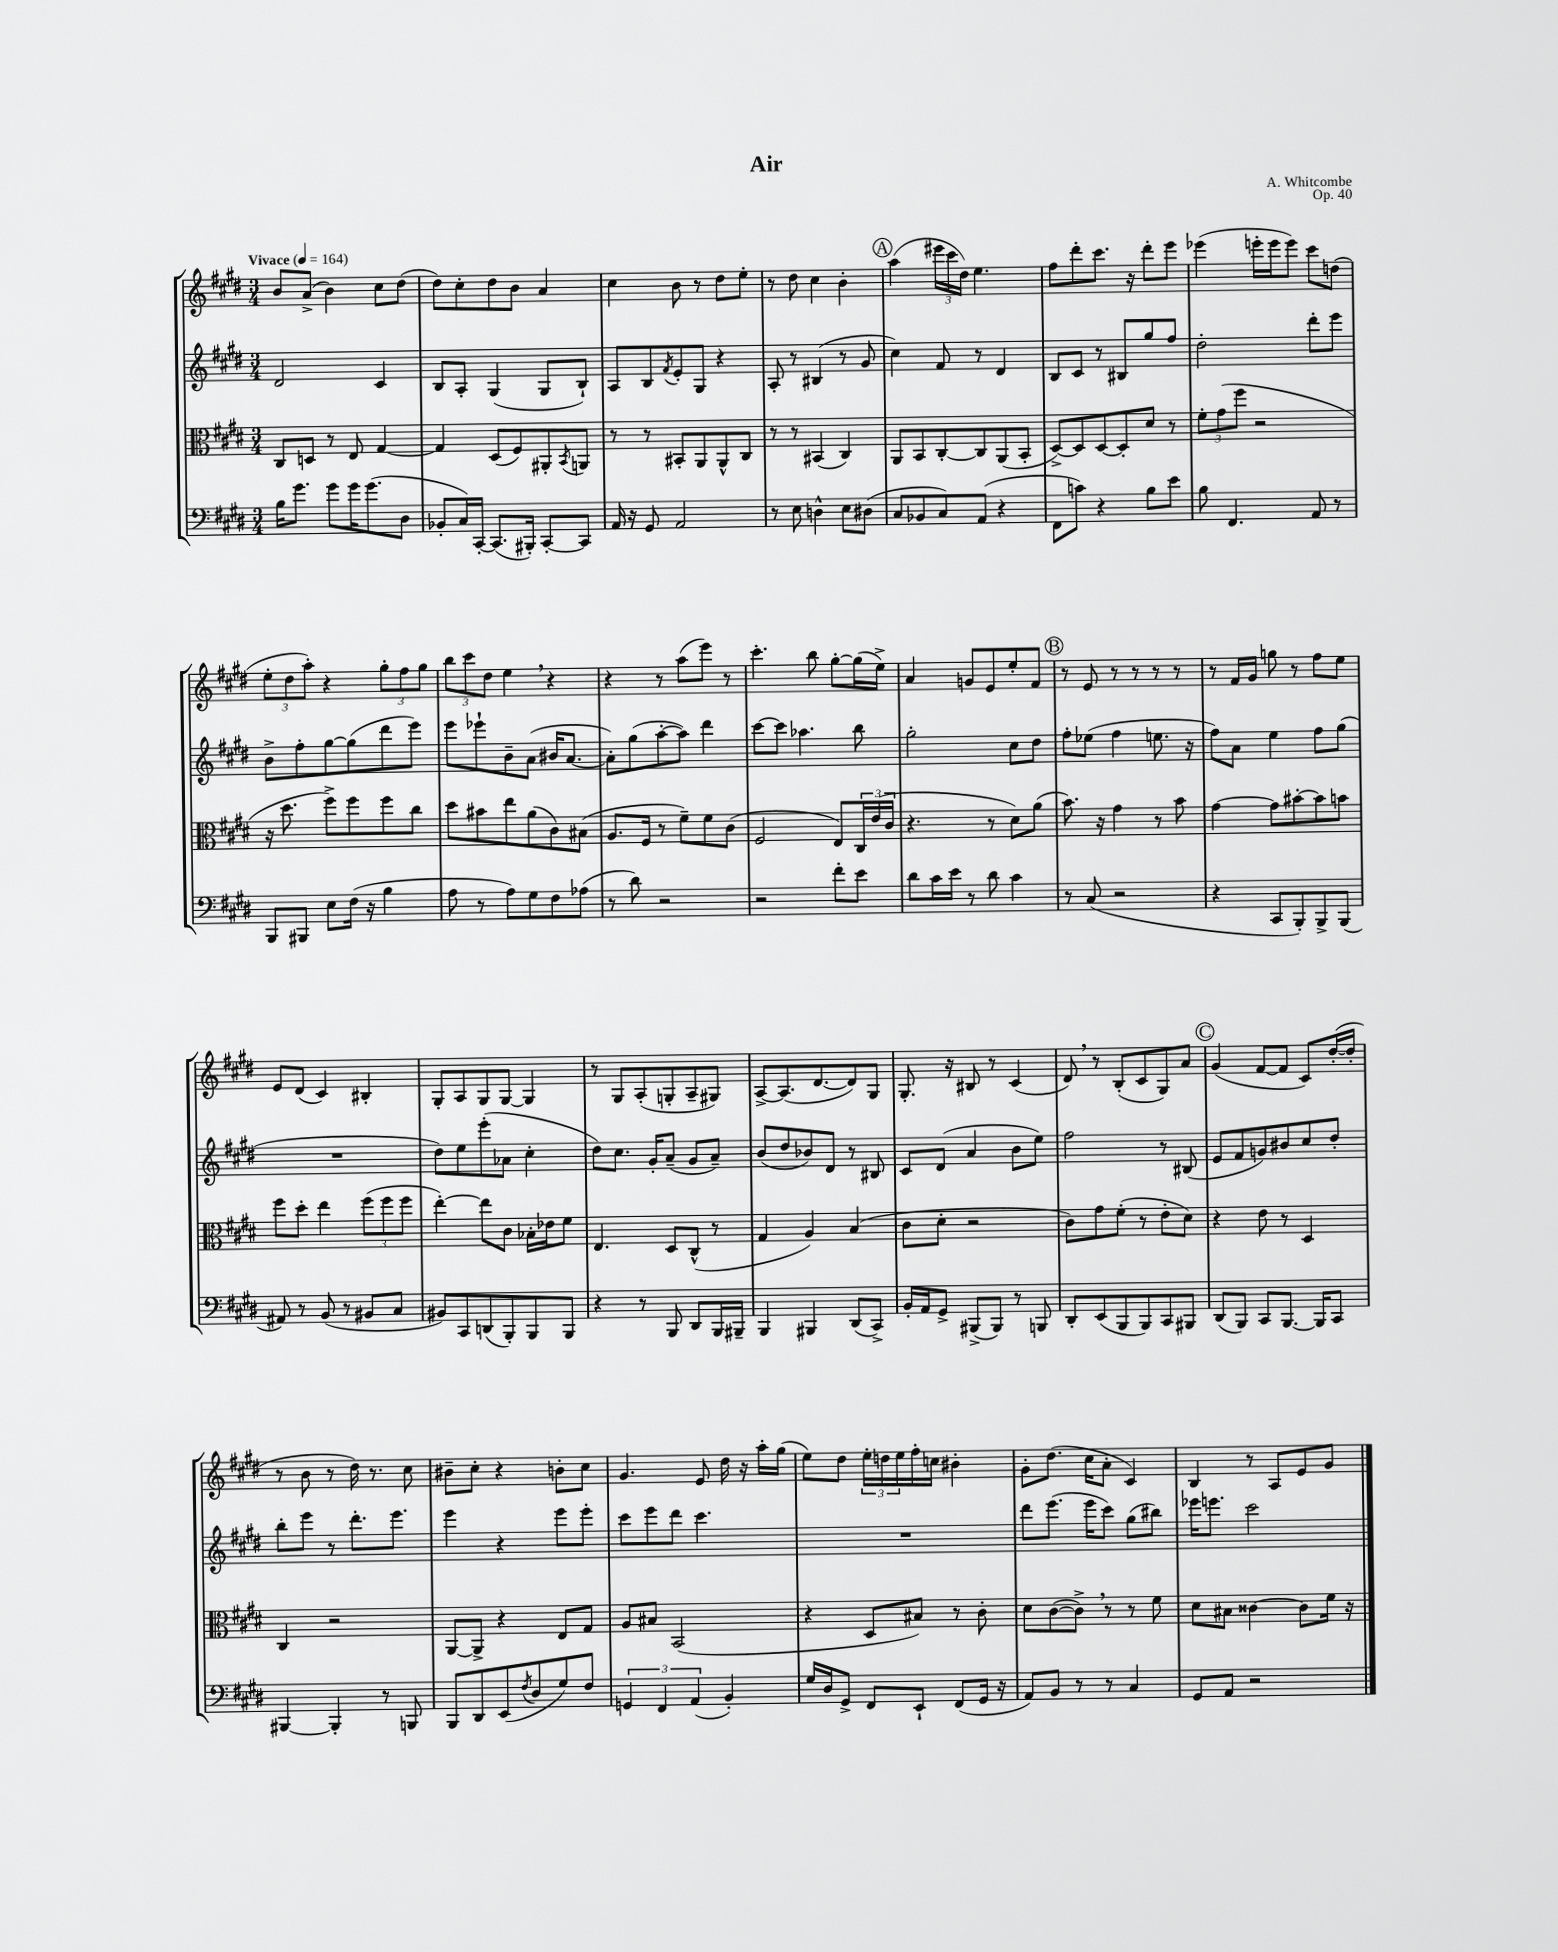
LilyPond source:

\header { title = "Air" composer = "A. Whitcombe" opus = "Op. 40" }
<<
\new StaffGroup <<
\new Staff = "s0" {
    \clef treble \key e \major \numericTimeSignature \time 3/4 \tempo "Vivace" 4 = 164
    b'8 a'8->( b'4) cis''8 dis''8( |
    dis''8) cis''8-. dis''8 b'8 a'4 |
    cis''4 b'8 r8 dis''8 e''8-. |
    r8 dis''8 cis''4 b'4-. |
    \mark \markup { \circle "A" } a''4( \tuplet 3/2 { eis'''16 cis'''16 dis''16) } e''4. |
    fis''8 dis'''8-. cis'''8. r16 dis'''8-. e'''8 |
    ees'''4( e'''16-. e'''16 e'''8) cis'''8 d''8( |
    \tuplet 3/2 { e''8-. dis''8 a''8-.) } r4 \tuplet 3/2 { gis''8-. fis''8 gis''8 } |
    \tuplet 3/2 { b''8 cis'''8 dis''8 } e''4 \breathe r4 |
    r4 r8 a''8( e'''8) r8 |
    cis'''4.-. b''8 gis''8~-. gis''16( e''16->) |
    a'4 g'8 e'8 e''8-. fis'8 |
    \mark \markup { \circle "B" } r8 e'8 r8 r8 r8 r8 |
    r8 fis'16 gis'16 g''8 r8 fis''8 e''8 |
    e'8 dis'8( cis'4) bis4-. |
    gis8-. a8 gis8 gis8~ gis4 |
    r8 gis8 a8-.( g8-. a8-- gis8) |
    a8~-> a8.( dis'8.~ dis'8) gis8 |
    gis8.-. r16 bis8 r8 cis'4( |
    dis'8) \breathe r8 b8-.( cis'8 gis8) a'8 |
    \mark \markup { \circle "C" } gis'4( fis'8~ fis'8 cis'8) dis''16~-.( dis''16-. |
    r8 b'8 r8 dis''16) r8. cis''8 |
    bis'8-- cis''8-. r4 b'8-. cis''8 |
    gis'4. e'8 dis''16 r16 a''16-. gis''16( |
    e''8) dis''8 \tuplet 3/2 { e''16-. d''16 e''16 } fis''16-. c''16 bis'4-. |
    gis'8-. dis''8.( cis''16 a'8-. cis'4) |
    b4 r8 a8 e'8 gis'8 \bar "|." |
}
\new Staff = "s1" {
    \clef treble \key e \major \numericTimeSignature \time 3/4
    dis'2 cis'4 |
    b8 a8-. gis4( gis8 b8-!) |
    a8 b8 \acciaccatura { fis'8 } e'8-. gis8 r4 |
    a8-. r8 bis4( r8 gis'8 |
    \mark \markup { \circle "A" } cis''4) fis'8 r8 dis'4 |
    b8 cis'8 r8 bis8 gis''8 fis''8 |
    dis''2-. dis'''8-. e'''8 |
    b'8-> fis''8-. gis''8~ gis''8( dis'''8 e'''8) |
    e'''8 ees'''8-! b'8-- a'8( bis'16 a'8.~ |
    a'8-.) gis''8( a''8~-. a''8) dis'''4 |
    cis'''8~ cis'''8 aes''4. b''8 |
    gis''2-. cis''8 dis''8 |
    \mark \markup { \circle "B" } fis''8-. ees''8( fis''4 e''8. r16 |
    fis''8) a'8 e''4 fis''8 gis''8( |
    R2. |
    dis''8) e''8 e'''8-.( aes'8 cis''4-. |
    dis''8) cis''8. gis'16-. a'8--( gis'8 a'8--) |
    b'8( dis''8 bes'8) dis'8 r8 bis8 |
    cis'8 dis'8( a'4 b'8 e''8) |
    fis''2 r8 bis8( |
    \mark \markup { \circle "C" } e'8 fis'8 g'8) bis'8 cis''8 dis''8-. |
    b''8-. e'''8 r8 dis'''8.-. e'''8. |
    e'''4 r4 e'''8 e'''8-. |
    cis'''8 e'''8 dis'''8 cis'''4. |
    R2. |
    dis'''8 e'''8.( e'''16 cis'''8) gis''8( bis''8) |
    ees'''16 e'''8. cis'''2 \bar "|." |
}
\new Staff = "s2" {
    \clef alto \key e \major \numericTimeSignature \time 3/4
    cis8 d8 r8 e8 gis4~ |
    gis4 dis8( fis8) ais,8-. \acciaccatura { b,8 } a,8 |
    r8 r8 bis,8-. a,8 a,8-^ cis8 |
    r8 r8 bis,4( cis4) |
    \mark \markup { \circle "A" } a,8 b,8 cis8~-. cis8 a,8( b,8-. |
    dis8~->) dis8 dis8~ dis8-. dis'8 r8 |
    \tuplet 3/2 { fis'8-. gis'8( fis''8 } r2 |
    r16 dis''8. fis''8->) fis''8 fis''8 cis''8 |
    dis''8 bis'8 e''8 a'8( cis'8) bis8( |
    a8. fis16 r8 fis'8--) fis'8 cis'8( |
    fis2 e8) \tuplet 3/2 { cis16 e'16( cis'16 } |
    r4. r8 dis'8) a'8( |
    \mark \markup { \circle "B" } b'8.) r16 gis'4 r8 b'8 |
    gis'4~ gis'8 bis'8~-. bis'8 b'8 |
    fis''8 dis''8-. e''4 \tuplet 3/2 { fis''8( fis''8 fis''8 } |
    e''4~-.) e''8 cis'8 bes16-. ees'16 fis'8 |
    e4. dis8 cis8-^( r8 |
    gis4 a4) b4( |
    cis'8 dis'8-. r2 |
    cis'8) gis'8 fis'8-.( r8 e'8-. dis'8) |
    \mark \markup { \circle "C" } r4 e'8 r8 dis4 |
    cis4 r2 |
    a,8~ a,8-> r4 e8 gis8 |
    a8 bis8 b,2( |
    r4 dis8 bis8) r8 cis'8-. |
    dis'8 cis'8~( cis'8->) \breathe r8 r8 fis'8 |
    dis'8 bis8 cisis'4~ cisis'8 fis'16 r16 \bar "|." |
}
\new Staff = "s3" {
    \clef bass \key e \major \numericTimeSignature \time 3/4
    b16 gis'8. gis'8 gis'16 gis'8.( dis8 |
    bes,8-. cis16) cis,16~-. cis,8.( bis,,16-.) cis,8~-. cis,8 |
    a,16 r16 gis,8 a,2 |
    r8 e8 d4-^ e8 dis8( |
    \mark \markup { \circle "A" } cis8 bes,8 cis8) a,8( r4 |
    fis,8 c'8) r4 b8 e'8 |
    b8 fis,4. a,8 r8 |
    b,,8 bis,,8 e8 fis16( r16 b4 |
    a8 r8 a8) gis8 fis8 aes8( |
    r8 dis'8) r2 |
    r2 fis'8-. e'8 |
    dis'8 cis'16 e'16 r8 dis'8 cis'4 |
    \mark \markup { \circle "B" } r8 cis8( r2 |
    r4 cis,8 b,,8-.) b,,8-> b,,8( |
    ais,8) r8 b,8( r8 bis,8 cis8 |
    bis,8) cis,8 d,8( b,,8-.) b,,8 b,,8 |
    r4 r8 b,,8 dis,8 b,,16 bis,,16-- |
    b,,4 bis,,4 dis,8( cis,8->) |
    b,16-. a,16 gis,8-> bis,,8->( bis,,8) r8 b,,8 |
    dis,8-. e,8( b,,8 b,,8) cis,8 bis,,8 |
    \mark \markup { \circle "C" } dis,8( b,,8) cis,8 b,,8.~ b,,16 cis,8 |
    bis,,4~ bis,,4-. r8 b,,8 |
    b,,8 dis,8 e,8( \acciaccatura { fis8 } dis8 gis8) fis8 |
    \tuplet 3/2 { g,4 fis,4 a,4( } b,4-.) |
    gis16 dis16 gis,8-> fis,8 e,8-! fis,8( gis,16 r16 |
    a,8) b,8 r8 r8 cis4 |
    gis,8 a,8 r2 \bar "|." |
}
>>
>>
\layout { \context { \Score \remove "Bar_number_engraver" } }
